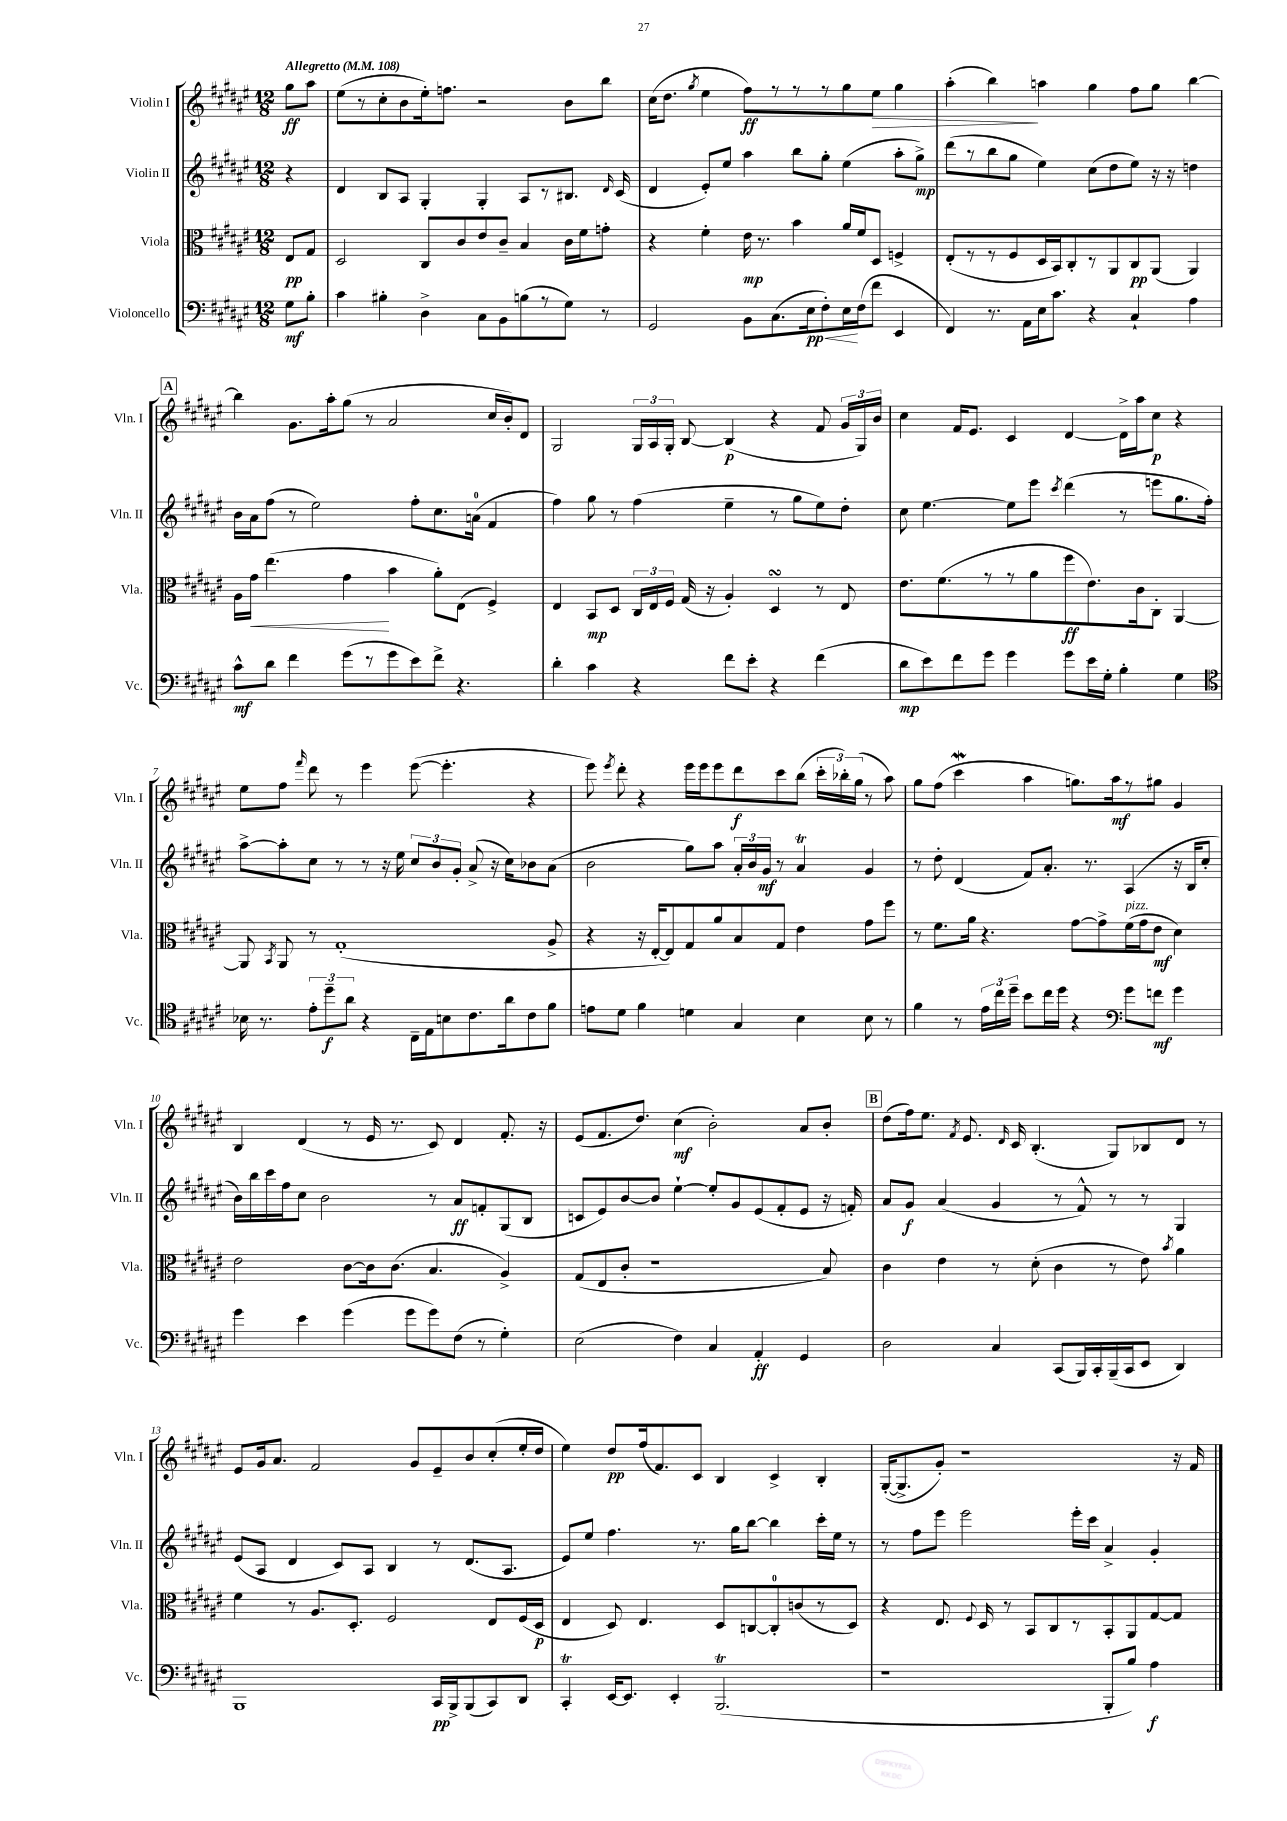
<<
\new StaffGroup <<
\new Staff = "s0" \with { instrumentName = "Violin I" shortInstrumentName = "Vln. I" } {
    \clef treble \key fis \major \numericTimeSignature \time 12/8 \partial 4 \tempo "Allegretto" 4 = 108
    \autoBeamOff gis''8[\ff ais''8] |
    eis''8[( r8 cis''8-. b'8 eis''16-.) f''8.] r2 b'8[ b''8] |
    cis''16[( dis''8.] \acciaccatura { gis''8 } eis''4 fis''8[\ff) r8 r8 r8 gis''8 eis''8]\> gis''4 |
    ais''4-.( b''4\!) a''4 gis''4 fis''8[ gis''8] b''4~ |
    \mark \markup { \box "A" } b''4 gis'8.[ ais''16-. gis''8]( r8 ais'2 cis''16[ b'16-.) dis'8] |
    gis2 \tuplet 3/2 { gis16[ ais16 gis16]-. } b8~ b4\p( r4 fis'8 \tuplet 3/2 { gis'16[ gis16) b'16] } |
    cis''4 fis'16[ eis'8.] cis'4 dis'4~ dis'16[-> ais''16 cis''8]\p r4 |
    eis''8[ fis''8] \grace { fis'''16 } dis'''8 r8 eis'''4 eis'''8~( eis'''4.-. r4 |
    eis'''8) \acciaccatura { eis'''8 } dis'''8-. r4 eis'''16[ eis'''16 eis'''8 dis'''8\f cis'''8 b''8]( \tuplet 3/2 { cis'''16[-. bes''16-.) gis''16]( } r8 ais''8) |
    gis''8[ fis''8]( cis'''4\mordent ais''4 g''8.[) ais''16\mf r8 gis''8] gis'4 |
    b4 dis'4( r8 eis'16 r8. cis'8) dis'4 fis'8.-. r16 |
    eis'8[( fis'8. dis''8.]) cis''4\mf( b'2-.) ais'8[ b'8]-. |
    \mark \markup { \box "B" } dis''8[( fis''16) eis''8.] \acciaccatura { fis'8 } eis'8. \grace { dis'16 } cis'16 b4.-.( gis8[) bes8 dis'8] r8 |
    eis'8[ gis'16 ais'8.] fis'2 gis'8[ eis'8-- b'8 cis''8-.( eis''16-. dis''16] |
    eis''4) dis''8[\pp fis''16( fis'8.) cis'8] b4 cis'4-> b4-. |
    gis16[~-.( gis8.-> gis'8]-.) r1 r16 fis'16 \bar "|." |
}
\new Staff = "s1" \with { instrumentName = "Violin II" shortInstrumentName = "Vln. II" } {
    \clef treble \key fis \major \numericTimeSignature \time 12/8 \partial 4
    \autoBeamOff r4 |
    dis'4 b8[ ais8] gis4-. gis4-. ais8[ r8 bis8.] \grace { dis'16 } cis'16( |
    dis'4 eis'8[-.) eis''8] ais''4 b''8[ gis''8]-. eis''4( ais''8[-. gis''8]->\mp) |
    dis'''8[( r8 b''8 gis''8] eis''4) cis''8[( dis''8 eis''8]) r16 r16 d''4 |
    \mark \markup { \box "A" } b'16[ ais'16 fis''8]( r8 eis''2) fis''8[-. cis''8. a'16]-0( fis'4 |
    fis''4) gis''8 r8 fis''4( eis''4-- r8 gis''8[ eis''8) dis''8]-. |
    cis''8 eis''4.~ eis''8[ eis'''8] \acciaccatura { cis'''8 } dis'''4( r8 e'''8[ gis''8. fis''16]-.) |
    ais''8[~-> ais''8-. cis''8] r8 r8 r16 eis''16 \tuplet 3/2 { cis''8[ b'8 gis'8]-. } ais'8->( r16 cis''16[) bes'8 ais'8]( |
    b'2 gis''8[) ais''8] \tuplet 3/2 { ais'16[-. b'16 gis'16]\mf } r8 ais'4\trill gis'4 |
    r8 dis''8-. dis'4( fis'8[) ais'8.]-. r8. ais4( r16 b16[ cis''8]-. |
    b'16[) b''16 cis'''16 fis''16 cis''8] b'2 r8 ais'8[\ff f'8-. gis8( b8] |
    c'8[ eis'8) b'8~ b'8] eis''4~-! eis''8[-. gis'8 eis'8( fis'8-. eis'8] r16 f'16-.) |
    \mark \markup { \box "B" } ais'8[ gis'8]\f ais'4( gis'4 r8 fis'8-^) r8 r8 gis4 |
    eis'8[( ais8] dis'4 cis'8[) ais8] b4 r8 dis'8.[( ais8.] |
    eis'8[) eis''8] fis''4. r8. gis''16[ b''8]~ b''4 cis'''16[-. eis''16] r8 |
    r8 fis''8[ eis'''8] eis'''2 eis'''16[-. cis'''16] ais'4-> gis'4-. \bar "|." |
}
\new Staff = "s2" \with { instrumentName = "Viola" shortInstrumentName = "Vla." } {
    \clef alto \key fis \major \numericTimeSignature \time 12/8 \partial 4
    \autoBeamOff eis8[\pp gis8] |
    dis2 cis8[ cis'8 eis'8 cis'8]-- b4 cis'16[ fis'16 g'8]-. |
    r4 fis'4-. eis'16\mp r8. b'4 ais'16[ fis'16 dis8] f4-> |
    eis8[-.( r8 r8 fis8 dis16 b,16) cis8-. r8 ais,8 cis8\pp ais,8]( ais,4) |
    \mark \markup { \box "A" } ais16[ gis'16]\< eis''4.( gis'4\! b'4 ais'8[-.) eis8]( fis4->) |
    eis4 b,8[\mp dis8] \tuplet 3/2 { cis16[ eis16 fis16] } gis16( r16 ais4-.) dis4\turn r8 eis8 |
    eis'8.[ fis'8.( r8 r8 ais'8 fis''8\ff eis'8.) cis'16 cis8]-. ais,4~ |
    ais,8 \acciaccatura { b,8 } ais,8 r8 gis1-.( ais8-> |
    r4 r16 eis16[~-. eis8) gis8 ais'8 b8 gis8] eis'4 gis'8[ fis''8] |
    r8 fis'8.[ ais'16] r4. gis'8[~ gis'8-> fis'16^\markup { \italic "pizz." }( gis'16 eis'8]\mf dis'4) |
    eis'2 cis'8[~ cis'16 cis'8.]( b4. ais4->) |
    gis8[( eis8 cis'8]-. r1 b8) |
    \mark \markup { \box "B" } cis'4 eis'4 r8 dis'8-.( cis'4 r8 eis'8) \acciaccatura { b'8 } ais'4 |
    fis'4 r8 ais8.[ dis8.]-. fis2 eis8[ fis16( dis16]\p |
    eis4 dis8) eis4. dis8[ c8~ c8-0-. c'8( r8 dis8]) |
    r4 eis8. \appoggiatura { fis8 } dis16 r8 b,8[ cis8 r8 b,8-. ais,8 gis8~ gis8] \bar "|." |
}
\new Staff = "s3" \with { instrumentName = "Violoncello" shortInstrumentName = "Vc." } {
    \clef bass \key fis \major \numericTimeSignature \time 12/8 \partial 4
    \autoBeamOff gis8[\mf b8]-. |
    cis'4 bis4-. dis4-> cis8[ b,8 b8( r8 gis8]) r8 |
    gis,2 b,8[ cis8.( eis16\pp\< fis8-.) eis16\! fis16( fis'8] eis,4 |
    fis,4) r8. ais,16[ eis16 cis'8.] r4 cis4-! ais4 |
    \mark \markup { \box "A" } cis'8[-^\mf dis'8] fis'4 gis'8[( r8 gis'8 eis'8) fis'8]-> r4. |
    dis'4-. cis'4 r4 fis'8[ eis'8]-. r4 fis'4( |
    dis'8[\mp eis'8) fis'8 gis'8] gis'4 gis'8[ eis'16 gis16]-. b4-. gis4 |
    \clef tenor bes16 r8. \tuplet 3/2 { eis'8[-. dis''8--\f ais'8] } r4 cis16[-- eis16 b8 cis'8. ais'16 cis'8 fis'8] |
    e'8[ dis'8] fis'4 d'4 gis4 b4 b8 r8 |
    fis'4 r8 \tuplet 3/2 { eis'16[ cis''16 dis''16]-- } b'8[ cis''16 dis''16] r4 \clef bass gis'8[ f'8]\mf gis'4 |
    gis'4 eis'4 gis'4( gis'8[ gis'8) fis8]( r8 gis4-.) |
    eis2( fis4) cis4 ais,4-.\ff gis,4 |
    \mark \markup { \box "B" } dis2 cis4 cis,8[( b,,16) cis,16-. b,,16--( cis,16 eis,8] dis,4) |
    b,,1 cis,16[\pp b,,16-> b,,8( cis,8) dis,8] |
    cis,4-.\trill eis,16[~ eis,8.] eis,4-. b,,2.\trill( |
    r1 b,,8[-. b8]) ais4\f \bar "|." |
}
>>
>>
